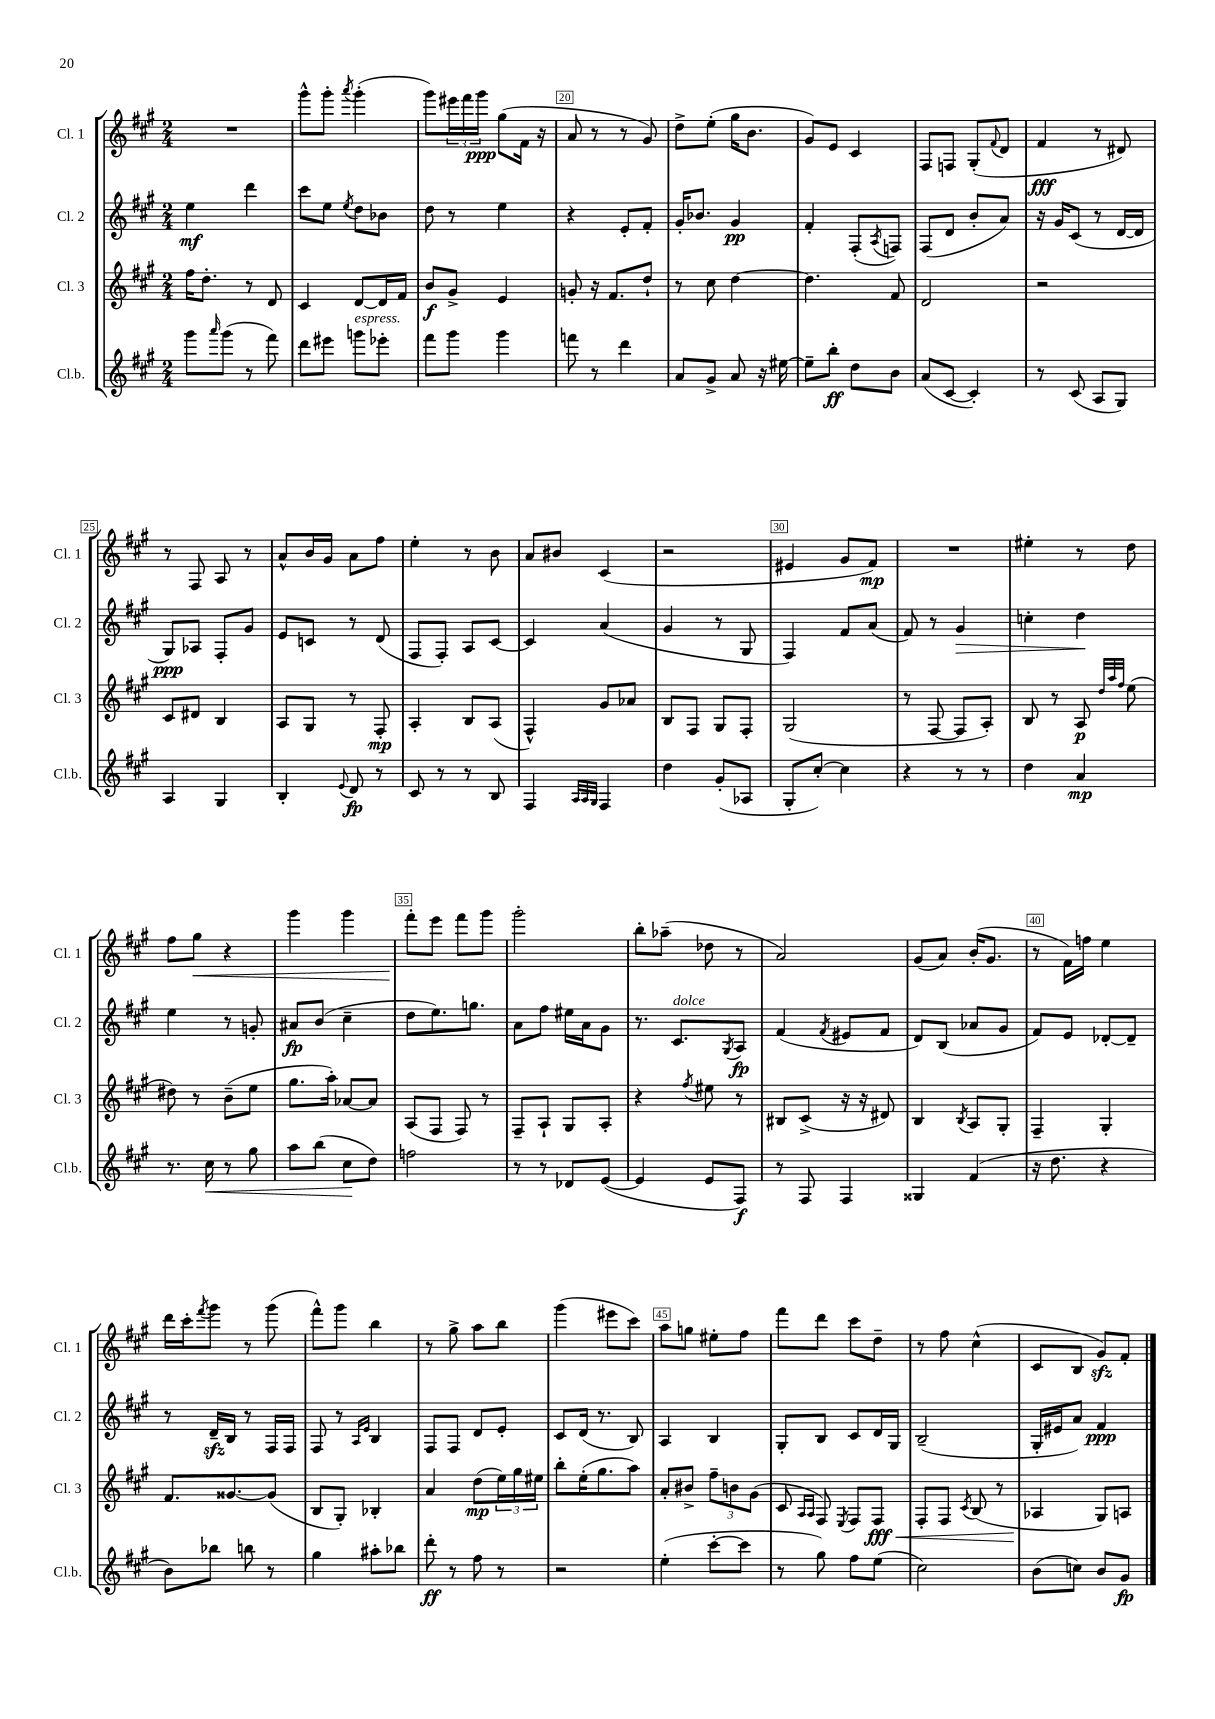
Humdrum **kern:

**kern	**kern	**kern	**kern
*staff4	*staff3	*staff2	*staff1
*clefG2	*clefG2	*clefG2	*clefG2
*k[f#c#g#]	*k[f#c#g#]	*k[f#c#g#]	*k[f#c#g#]
*M2/4	*M2/4	*M2/4	*M2/4
8ggg#	16ff#	4ee	2r
.	8.dd'	.	.
16qqaaa	.	.	.
(8ggg#	.	.	.
8r	8r	4ddd	.
8fff#)	8d	.	.
=	=	=	=
8ddd	4c#	8ccc#	8ggg#^^
8eee#	.	8ee	8ggg#'
.	.	8qee	8qaaa
8ggg	[8d	8dd	(4ggg#'
8eee-'	16d]	8b-	.
.	16f#	.	.
=	=	=	=
8fff#	8b	8dd	8ggg#)
8ggg#	8g#^	8r	24eee#
.	.	.	24fff#
.	.	.	24ggg#
4ggg#	4e	4ee	(8gg#
.	.	.	16f#
.	.	.	16r
=	=	=	=
8fff	8g'	4r	8a
8r	16r	.	8r
.	8.f#	.	.
4ddd	.	8e'	8r
.	8dd`	8f#'	8g#)
=	=	=	=
8a	8r	16g#'	8dd^
.	.	8.b-	.
8g#^	8cc#	.	(8ee'
8a	[4dd	4g#	16gg#
.	.	.	8.b
16r	.	.	.
[16ee#	.	.	.
=	=	=	=
8ee#~]	4.dd]	4f#'	8g#)
8bb'	.	.	8e
8dd	.	(8F#'	4c#
.	.	8qA	.
8b	8f#	8F)	.
=	=	=	=
(8a	2d	(8F#	8F#
[8c#	.	8d	8F
4c#'])	.	8b'	(8G#'
.	.	.	8qqf#
.	.	8a)	8d
=	=	=	=
8r	2r	16r	4f#
.	.	16g#	.
(8c#	.	(8c#	.
8A	.	8r	8r
8G#)	.	[16d	8d#)
.	.	16d]	.
=	=	=	=
4A	8c#	8G#)	8r
.	8d#	8A-	8F#
4G#	4B	8F#'	8A
.	.	8g#	8r
=	=	=	=
4B'	8A	8e	8a^^
.	8G#	8c	16b
.	.	.	16g#
8qqe	.	.	.
8d	8r	8r	8a
8r	8F#'	(8d	8ff#
=	=	=	=
8c#	4A'	8F#	4ee'
8r	.	8F#')	.
8r	8B	8A	8r
8B	(8A	[8c#	8b
=	=	=	=
4F#	4F#^^)	4c#]	8a
.	.	.	8b#
32qqA	.	.	.
32qqA	.	.	.
32qqG#	.	.	.
4F#	8g#	(4a	(4c#
.	8a-	.	.
=	=	=	=
4dd	8B	4g#	2r
.	8F#	.	.
(8g#'	8G#	8r	.
8A-	8F#'	8G#	.
=	=	=	=
8G#'	(2G#	4F#)	4e#
[8cc#')	.	.	.
4cc#]	.	8f#	8g#
.	.	(8a	8f#)
=	=	=	=
4r	8r	8f#)	2r
.	[8F#	8r	.
8r	8F#]	4g#	.
8r	8A')	.	.
=	=	=	=
4dd	8B	4cc'	4ee#'
.	8r	.	.
4a	8A	4dd	8r
.	32qqdd	.	.
.	32qqaa	.	.
.	32qqff#	.	.
.	(8ee	.	8dd
=	=	=	=
8.r	8dd#)	4ee	8ff#
.	8r	.	8gg#
16cc#	.	.	.
8r	(8b~	8r	4r
8gg#	8ee	8g'	.
=	=	=	=
8aa	8.gg#	8a#	4ggg#
(8bb	.	(8b	.
.	16aa')	.	.
8cc#	[8a-	4cc#~	4ggg#
8dd)	8a-]	.	.
=	=	=	=
2ff	(8A	8dd	8fff#'
.	8F#	8.ee)	8eee
.	8F#)	.	8fff#
.	.	8.gg	.
.	8r	.	8ggg#
=	=	=	=
8r	8F#~	8a	2ggg#'
8r	8A`	8ff#	.
8d-	8G#	16ee#	.
.	.	16a	.
([8e	8A'	8g#	.
=	=	=	=
4e]	4r	8.r	8bb'
.	.	.	(8aa-~
.	.	8.c#	.
.	8qff#	.	.
8e	8ee#	.	8dd-
.	.	8qG#	.
8F#)	8r	8A	8r
=	=	=	=
8r	8B#	(4f#	2a)
8F#	(8c#^	.	.
.	.	8qf#	.
4F#	16r	8e#	.
.	16r	.	.
.	8d#)	8f#	.
=	=	=	=
4G##	4B	8d)	(8g#
.	.	(8B	8a)
.	8qB	.	.
(4f#	8A	8a-	(16b'
.	.	.	8.g#
.	8G#'	8g#	.
=	=	=	=
16r	4F#~	8f#)	8r
8.dd	.	.	.
.	.	8e	16f#)
.	.	.	16ff
4r	4G#'	[8d-'	4ee
.	.	8d-~]	.
=	=	=	=
8b)	8.f#	8r	16ddd
.	.	.	16ccc#'
.	.	.	8qfff#
8bb-	.	16d~	8ggg#
.	[8.g##	16B	.
8bb	.	8r	8r
8r	(8g##]	16F#	(8ggg#
.	.	16F#	.
=	=	=	=
4gg#	8B	8F#	8fff#^^)
.	8G#')	8r	8ggg#
.	.	16qqA	.
.	.	16qqe	.
8aa#'	4B-'	4B	4bb
8bb-	.	.	.
=	=	=	=
8ddd'	4a	8F#	8r
8r	.	8F#	8gg#^
8ff#	(8dd	8d	8aa
8r	24ee)	8e'	8bb
.	24gg#	.	.
.	24ee#	.	.
=	=	=	=
2r	8bb'	8c#	(4ggg#
.	(16ee'	(16d	.
.	8.gg#	8.r	.
.	.	.	8eee#
.	8aa)	8B)	8ccc#)
=	=	=	=
(4ee'	8a'	4A	8aa
.	8b#^	.	8gg
[8ccc#'	12ff#~	4B	8ee#'
.	12b	.	.
8ccc#]	.	.	8ff#
.	(12g#	.	.
=	=	=	=
8r	8c#	8G#'	8fff#
.	16qqA	.	.
.	16qqA	.	.
8gg#)	8F#)	8B	8ddd
.	8qE	.	.
8ff#	8F#	8c#	8ccc#
(8ee	8F#	16d	8dd~
.	.	16G#	.
=	=	=	=
2cc#)	8F#'	(2B~	8r
.	8F#	.	8ff#
.	8qc#	.	.
.	(8B	.	(4cc#^^
.	8r	.	.
=	=	=	=
(8b	4A-	16G#'	8c#
.	.	16e#	.
8cc)	.	8a)	8B
8b	8G#)	4f#	8g#)
8g#	8A	.	8f#'
==	==	==	==
*-	*-	*-	*-
